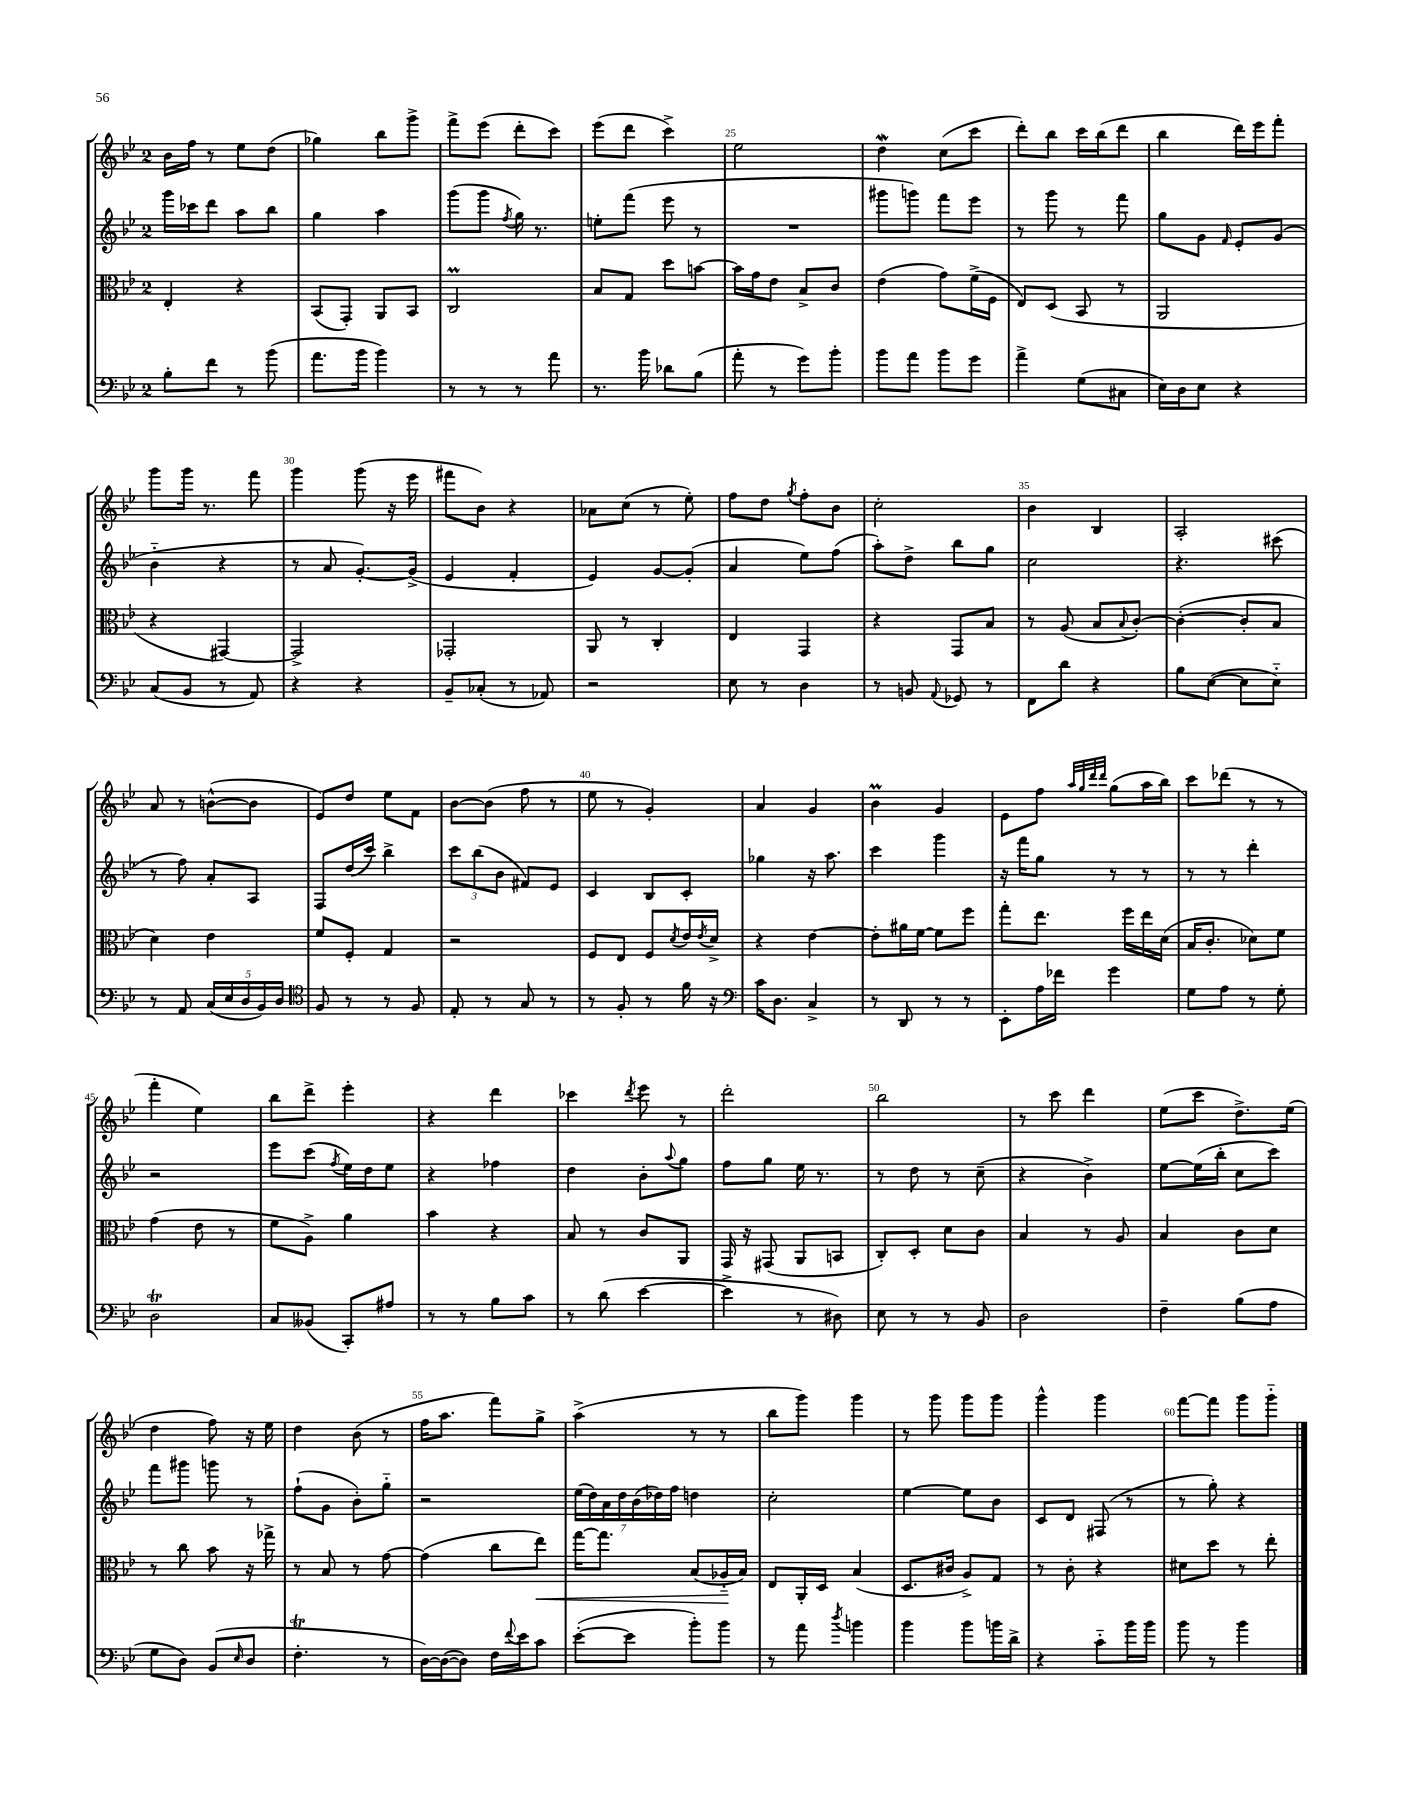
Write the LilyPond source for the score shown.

<<
\new StaffGroup <<
\new Staff = "s0" {
    \clef treble \key bes \major \once \override Staff.TimeSignature.style = #'single-digit \time 2/4
    bes'16 f''16 r8 ees''8 d''8( |
    ges''4) bes''8 g'''8-> |
    f'''8-> ees'''8( d'''8-. c'''8) |
    ees'''8( d'''8 c'''4->) |
    ees''2 |
    d''4\mordent c''8( c'''8 |
    d'''8-.) bes''8 c'''16 bes''16( d'''8 |
    bes''4 d'''16) ees'''16 f'''8-. |
    g'''8 g'''16 r8. f'''8 |
    g'''4 g'''8( r16 ees'''16 |
    fis'''8 bes'8) r4 |
    aes'8 c''8( r8 ees''8-.) |
    f''8 d''8 \acciaccatura { g''8 } f''8-. bes'8 |
    c''2-. |
    bes'4 bes4 |
    a2-. |
    a'8 r8 b'8~-^( b'8 |
    ees'8) d''8 ees''8 f'8 |
    bes'8~ bes'8( f''8 r8 |
    ees''8 r8 g'4-.) |
    a'4 g'4 |
    bes'4\prall g'4 |
    ees'8 f''8 \grace { a''32 g''32 d'''32 d'''32 } g''8( a''16 bes''16) |
    c'''8 des'''8( r8 r8 |
    f'''4-. ees''4) |
    bes''8 d'''8-> ees'''4-. |
    r4 d'''4 |
    ces'''4 \acciaccatura { d'''8 } ees'''8 r8 |
    d'''2-. |
    bes''2 |
    r8 c'''8 d'''4 |
    ees''8( c'''8 d''8.->) ees''16( |
    d''4 f''8) r16 ees''16 |
    d''4 bes'8( r8 |
    f''16 a''8. f'''8) g''8-> |
    a''4->( r8 r8 |
    bes''8 g'''8) g'''4 |
    r8 g'''8 g'''8 g'''8 |
    g'''4-^ g'''4 |
    f'''8~ f'''8 g'''8 g'''8-_ \bar "|." |
}
\new Staff = "s1" {
    \clef treble \key bes \major \once \override Staff.TimeSignature.style = #'single-digit \time 2/4
    g'''16 ces'''16 d'''8 a''8 bes''8 |
    g''4 a''4 |
    g'''8( g'''8 \acciaccatura { f''8 } g''16) r8. |
    e''8-. f'''8( ees'''8 r8 |
    R2 |
    gis'''8 g'''8) f'''8 ees'''8 |
    r8 g'''8 r8 f'''8 |
    g''8 g'8 \grace { f'16 } ees'8-. g'8( |
    bes'4-_ r4 |
    r8 a'8 g'8.~-.) g'16->( |
    ees'4 f'4-. |
    ees'4) g'8~ g'8-.( |
    a'4 ees''8) f''8( |
    a''8-.) d''8-> bes''8 g''8 |
    c''2 |
    r4. cis'''8( |
    r8 f''8) a'8-. a8 |
    f8 d''16( c'''16) bes''4-> |
    \tuplet 3/2 { c'''8 bes''8( bes'8 } fis'8) ees'8 |
    c'4 bes8 c'8-. |
    ges''4 r16 a''8. |
    c'''4 g'''4 |
    r16 f'''16 g''8 r8 r8 |
    r8 r8 d'''4-. |
    r2 |
    ees'''8 c'''8( \acciaccatura { f''8 } ees''16) d''16 ees''8 |
    r4 fes''4 |
    d''4 bes'8-. \appoggiatura { a''8 } g''8 |
    f''8 g''8 ees''16 r8. |
    r8 d''8 r8 c''8--( |
    r4 bes'4->) |
    ees''8~ ees''16( bes''16-. c''8 c'''8) |
    f'''8 gis'''8 g'''8 r8 |
    f''8-!( g'8 bes'8-.) g''8-_ |
    r2 |
    \tuplet 7/4 { ees''16( d''16) a'16 d''16 bes'16( des''16) f''16 } d''4 |
    c''2-. |
    ees''4~ ees''8 bes'8 |
    c'8 d'8 fis8( r8 |
    r8 g''8-.) r4 \bar "|." |
}
\new Staff = "s2" {
    \clef alto \key bes \major \once \override Staff.TimeSignature.style = #'single-digit \time 2/4
    ees4-. r4 |
    bes,8( g,8-.) a,8 bes,8 |
    c2\prall |
    bes8 g8 d''8 b'8~ |
    b'16 g'16 ees'8 bes8-> c'8 |
    ees'4( g'8) f'16->( f16 |
    ees8) d8( bes,8 r8 |
    a,2 |
    r4 gis,4~) |
    gis,2-> |
    ges,2-. |
    a,8 r8 c4-. |
    ees4 g,4 |
    r4 g,8 bes8 |
    r8 a8( bes8 \appoggiatura { bes8 } c'8~-.) |
    c'4~-.( c'8-. bes8 |
    d'4) ees'4 |
    f'8 f8-. g4 |
    r2 |
    f8 ees8 f8 \acciaccatura { d'8 } ees'16 \acciaccatura { ees'8 } d'16-> |
    r4 ees'4~ |
    ees'8-. ais'16 f'16~ f'8 f''8 |
    g''8-. ees''8. f''16 ees''16 d'16( |
    bes16 c'8.-. des'8) f'8 |
    g'4( ees'8 r8 |
    f'8 a8->) a'4 |
    bes'4 r4 |
    bes8 r8 c'8 a,8 |
    g,16 r16 gis,8( a,8 b,8 |
    c8-.) d8-. d'8 c'8 |
    bes4 r8 a8 |
    bes4 c'8 d'8 |
    r8 c''8 bes'8 r16 ges''16-> |
    r8 bes8 r8 g'8~ |
    g'4( c''8 ees''8\<) |
    g''16~ g''8. bes8( aes16-_\! bes16) |
    ees8 a,16-. d16 bes4( |
    d8. cis'16 a8->) g8 |
    r8 c'8-. r4 |
    dis'8 d''8 r8 ees''8-. \bar "|." |
}
\new Staff = "s3" {
    \clef bass \key bes \major \once \override Staff.TimeSignature.style = #'single-digit \time 2/4
    bes8-. f'8 r8 bes'8( |
    a'8. bes'16 bes'4) |
    r8 r8 r8 a'8 |
    r8. bes'16 des'8 bes8( |
    a'8-. r8 g'8) bes'8-. |
    bes'8 a'8 bes'8 g'8 |
    a'4-> g8( cis8 |
    ees16) d16 ees8 r4 |
    c8( bes,8 r8 a,8) |
    r4 r4 |
    bes,8-- ces8-.( r8 aes,8) |
    r2 |
    ees8 r8 d4 |
    r8 b,8 \appoggiatura { a,8 } ges,8 r8 |
    f,8 d'8 r4 |
    bes8 ees8~( ees8 ees8-_) |
    r8 a,8 \tuplet 5/4 { c16( ees16 d16 bes,16) d16 } |
    \clef tenor f8 r8 r8 f8 |
    ees8-. r8 g8 r8 |
    r8 f8-. r8 f'16 r16 |
    \clef bass c'16 d8. c4-> |
    r8 d,8 r8 r8 |
    ees,8-. a16 fes'16 g'4 |
    g8 a8 r8 g8-. |
    d2\trill |
    c8 beses,8( c,8-.) ais8 |
    r8 r8 bes8 c'8 |
    r8 d'8( ees'4~ |
    ees'4-> r8 dis8) |
    ees8 r8 r8 bes,8 |
    d2 |
    f4-- bes8( a8 |
    g8 d8) bes,8( \grace { ees16 } d8 |
    f4.-.\trill r8 |
    d16~) d16~( d8) f16 \appoggiatura { f'8 } ees'16 c'8 |
    ees'8~-.( ees'8 bes'8-.) bes'8 |
    r8 a'8 \acciaccatura { d''8 } b'4 |
    bes'4 bes'8 b'16 d'16-> |
    r4 c'8-_ bes'16 bes'16 |
    bes'8 r8 bes'4 \bar "|." |
}
>>
>>
\layout { \context { \Score currentBarNumber = #21 \override BarNumber.break-visibility = ##(#f #t #t) barNumberVisibility = #(every-nth-bar-number-visible 5) } }
